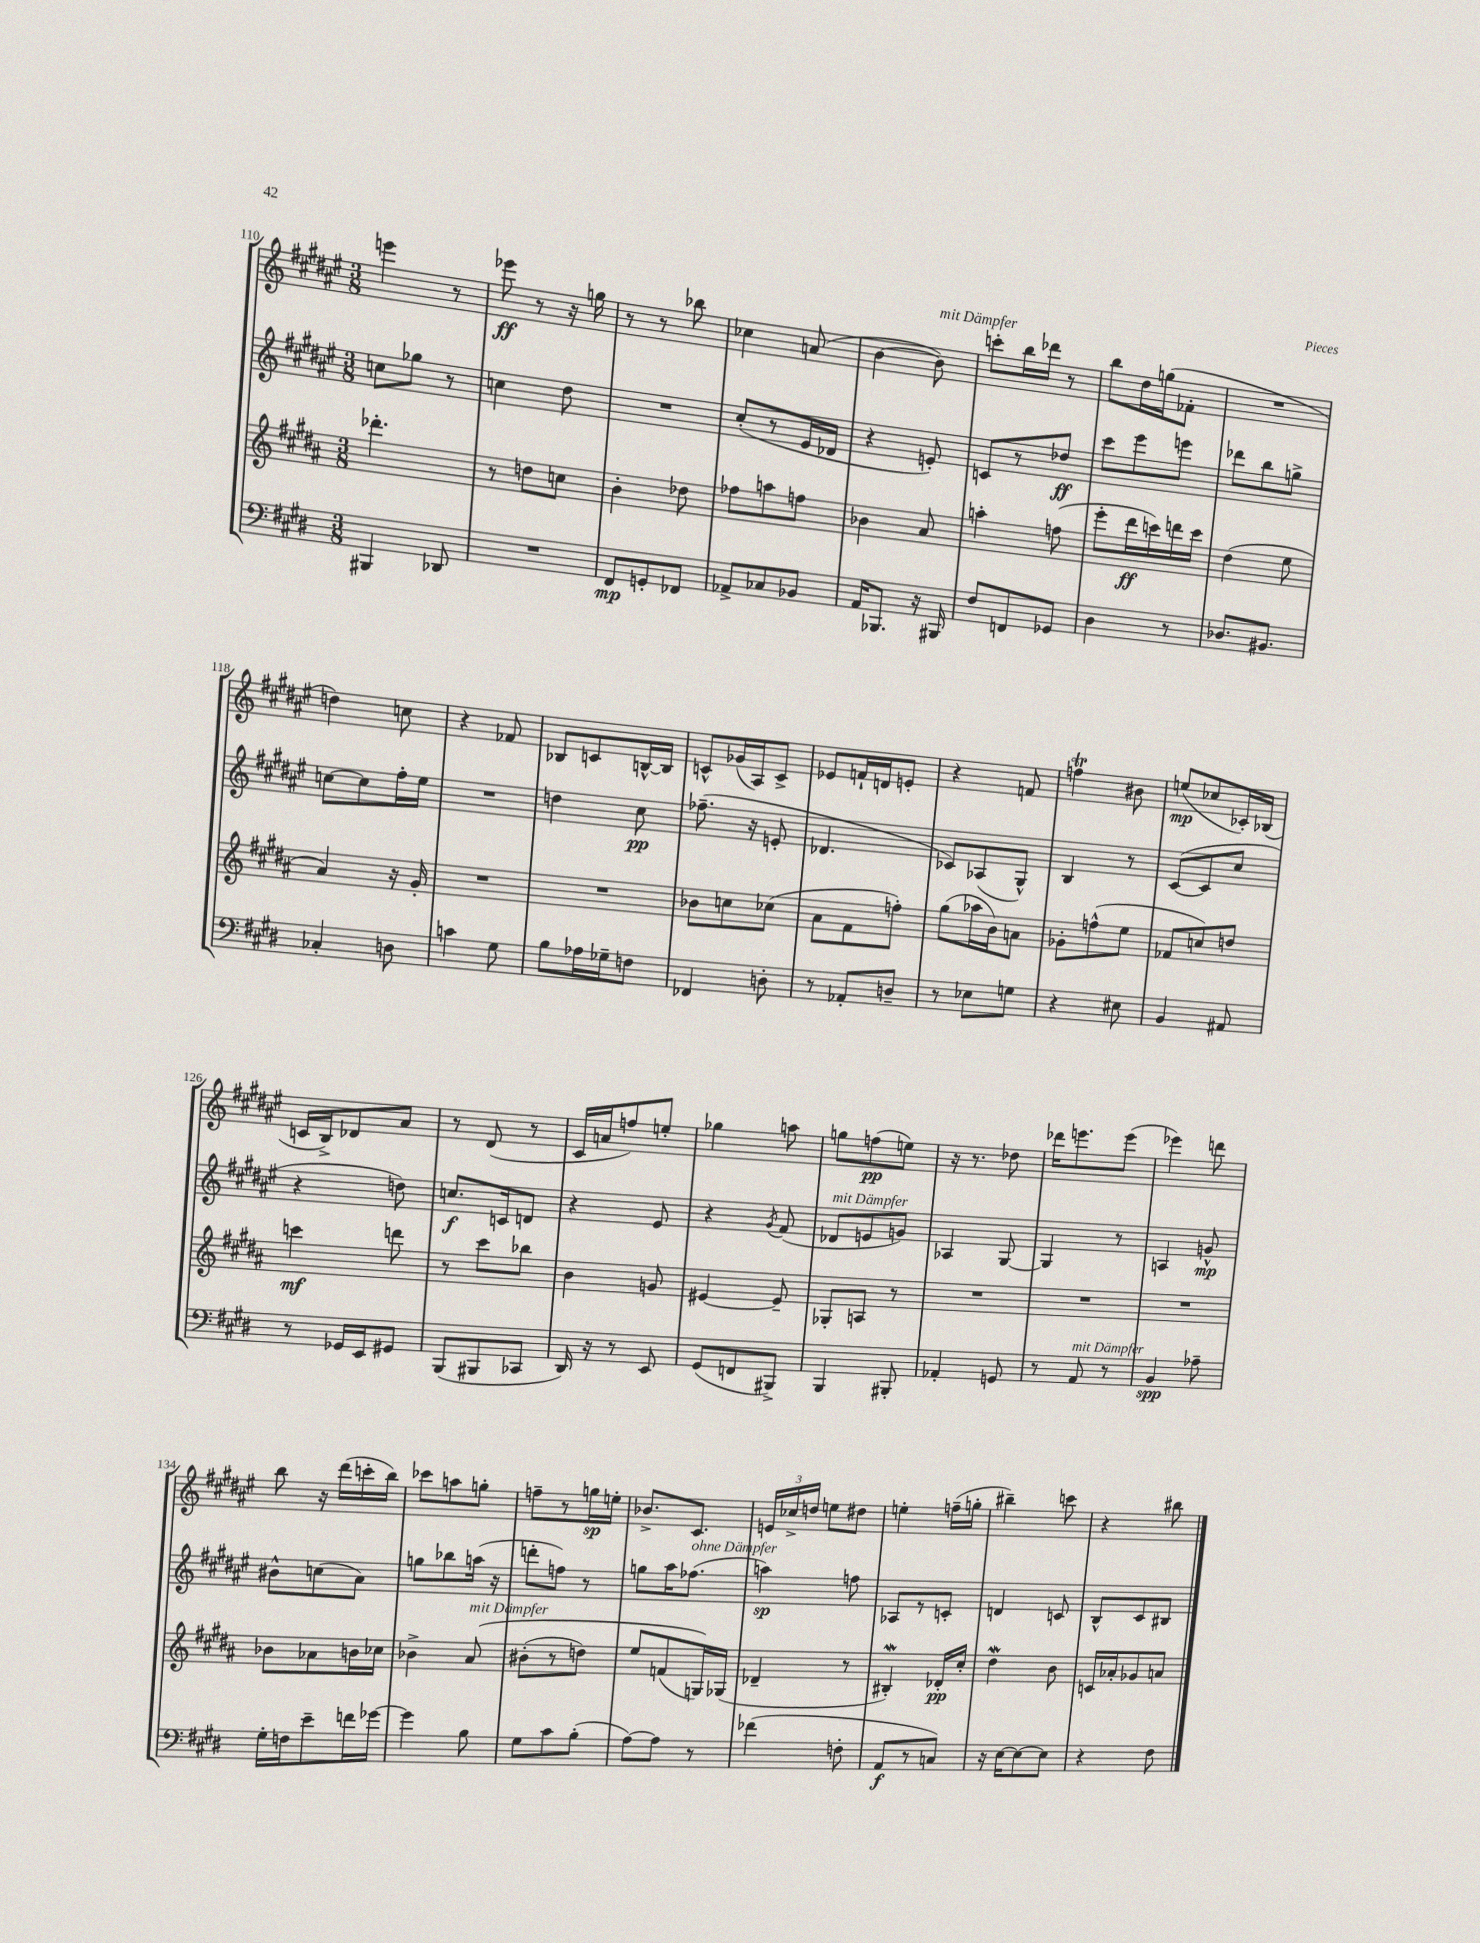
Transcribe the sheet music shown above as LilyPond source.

<<
\new StaffGroup <<
\new Staff = "s0" {
    \clef treble \key fis \major \numericTimeSignature \time 3/8
    \autoBeamOff e'''4 r8 |
    ees'''8\ff r8 r16 g''16 |
    r8 r8 bes''8 |
    ces''4 a'8( |
    b'4~ b'8^\markup { \italic "mit Dämpfer" }) |
    c'''8[-. b''16 des'''16] r8 |
    b''8[ dis''16 g''16( fes'8]-. |
    R4. |
    d''4) c''8 |
    r4 fes'8 |
    bes8[ c'8 b16~-^ b16] |
    c'8[-^ ges'16( ais16) c'8]-> |
    ees'8[ f'16-! d'16 e'8]-. |
    r4 f'8 |
    f''4\trill bis'8 |
    e''8[\mp( ces''8 ces'16-.) bes16]( |
    c'16[ b16->) des'8 ais'8] |
    r8 dis'8( r8 |
    cis'16[ a'16 f''8) e''8]-. |
    ges''4 a''8 |
    g''8[ f''8\pp( e''8]) |
    r16 r8. des''8 |
    des'''16[ e'''8. e'''8]( |
    ees'''4) d'''8 |
    b''8 r16 dis'''16[( c'''16-. b''16]) |
    ces'''8[ a''8 g''8]-. |
    f''8[-- r8 g''16\sp e''16]-. |
    bes'8.[-> cis'8.] |
    \tuplet 3/2 { e'16[ ces''16-> d''16] } e''8[ dis''8] |
    e''4-. f''16[--( g''16]-. |
    bis''4--) c'''8 |
    r4 bis''8 \bar "|." |
}
\new Staff = "s1" {
    \clef treble \key fis \major \numericTimeSignature \time 3/8
    \autoBeamOff c''8[ ges''8] r8 |
    c''4 dis''8 |
    R4. |
    cis''8[-.( r8 eis'16 des'16] |
    r4 e'8-.) |
    c'8[ r8 des''8]\ff |
    cis'''8[ eis'''8 e'''8] |
    des'''8[ b''8 g''8]-> |
    c''8[~ c''8 fis''16-. eis''16] |
    R4. |
    d''4 cis''8\pp |
    fes''8.--( r16 e'8-. |
    des'4. |
    ces'8[) aes8( gis8]-^) |
    b4 r8 |
    cis'8[~( cis'8 cis''8] |
    r4 d''8) |
    c''8.[\f c'16 d'8] |
    r4 eis'8 |
    r4 \acciaccatura { gis'8 } fis'8( |
    des'8[^\markup { \italic "mit Dämpfer" } e'8 g'8]) |
    aes4 gis8~ |
    gis4 r8 |
    a4 g'8-^\mp |
    bis'8[-^ c''8( ais'8]) |
    g''8[ bes''8 a''16]( r16 |
    d'''8[-. f''8]) r8 |
    g''8[ ais''16 fes''8.]^\markup { \italic "ohne Dämpfer" }( |
    a''4\sp) f''8 |
    aes8[ r8 c'8]-. |
    d'4 c'8 |
    b8[-^ cis'8 bis8] \bar "|." |
}
\new Staff = "s2" {
    \clef treble \key b \major \numericTimeSignature \time 3/8
    \autoBeamOff des'''4.-. |
    r8 d''8[ c''8] |
    b'4-. des''8 |
    fes''8[ a''8 f''8] |
    bes'4 ais'8 |
    a''4-. f''8( |
    e'''8[-. dis'''16\ff c'''16) d'''16 c'''16] |
    dis''4( e''8 |
    ais'4) r16 gis'16-. |
    R4. |
    R4. |
    bes'8[ c''8 ces''8]( |
    ais'8[ fis'8 f''8]-.) |
    gis''8[( aes''16 b'16) a'8] |
    ges'8[-. f''8-^( e''8] |
    fes'8[ c''8) d''8] |
    c'''4\mf d'''8 |
    r8 cis'''8[ bes''8] |
    b'4 g'8 |
    eis'4~ eis'8-- |
    ges8[-. a8] r8 |
    R4. |
    R4. |
    R4. |
    bes'8[ aes'8 b'16 ces''16] |
    bes'4-> ais'8^\markup { \italic "mit Dämpfer" }\( |
    bis'8[-.( r8 d''8]) |
    e''8[ f'8( g16)\) ges16]( |
    des'4-- r8 |
    bis4-.\mordent) des'16[-.\pp cis''16]-. |
    dis''4\mordent b'8 |
    c'16[ aes'16-. ges'8 a'8] \bar "|." |
}
\new Staff = "s3" {
    \clef bass \key e \major \numericTimeSignature \time 3/8
    \autoBeamOff bis,,4 des,8 |
    R4. |
    fis,8[\mp g,8-. fes,8] |
    aes,8[-> ces8 bes,8] |
    a,16[ bes,,8.] r16 bis,,16 |
    fis8[ f,8 ges,8] |
    dis4 r8 |
    des8.[ bis,8.] |
    ces4-. d8 |
    c'4 gis8 |
    b8[ aes16 ges16-- f8] |
    fes,4 d8-. |
    r8 aes,8[-. d8]-- |
    r8 ees8[ g8] |
    r4 eis8 |
    b,4 ais,8 |
    r8 ges,16[ e,16 gis,8] |
    b,,8[( bis,,8 ces,8] |
    dis,16) r16 r8 e,8 |
    gis,8[( f,8 bis,,8]->) |
    b,,4 bis,,8-. |
    aes,4-. g,8 |
    r8 a,8^\markup { \italic "mit Dämpfer" } r8 |
    b,4\spp aes8-- |
    gis16[-. f16 e'8-- f'16 ges'16]~ |
    ges'4 b8 |
    gis8[ cis'8 b8]-.( |
    a8[~) a8] r8 |
    fes'4( f8-. |
    a,8[\f r8 c8]) |
    r16 e16[~ e8~ e8] |
    r4 fis8 \bar "|." |
}
>>
>>
\layout { \context { \Score currentBarNumber = #110 } }
